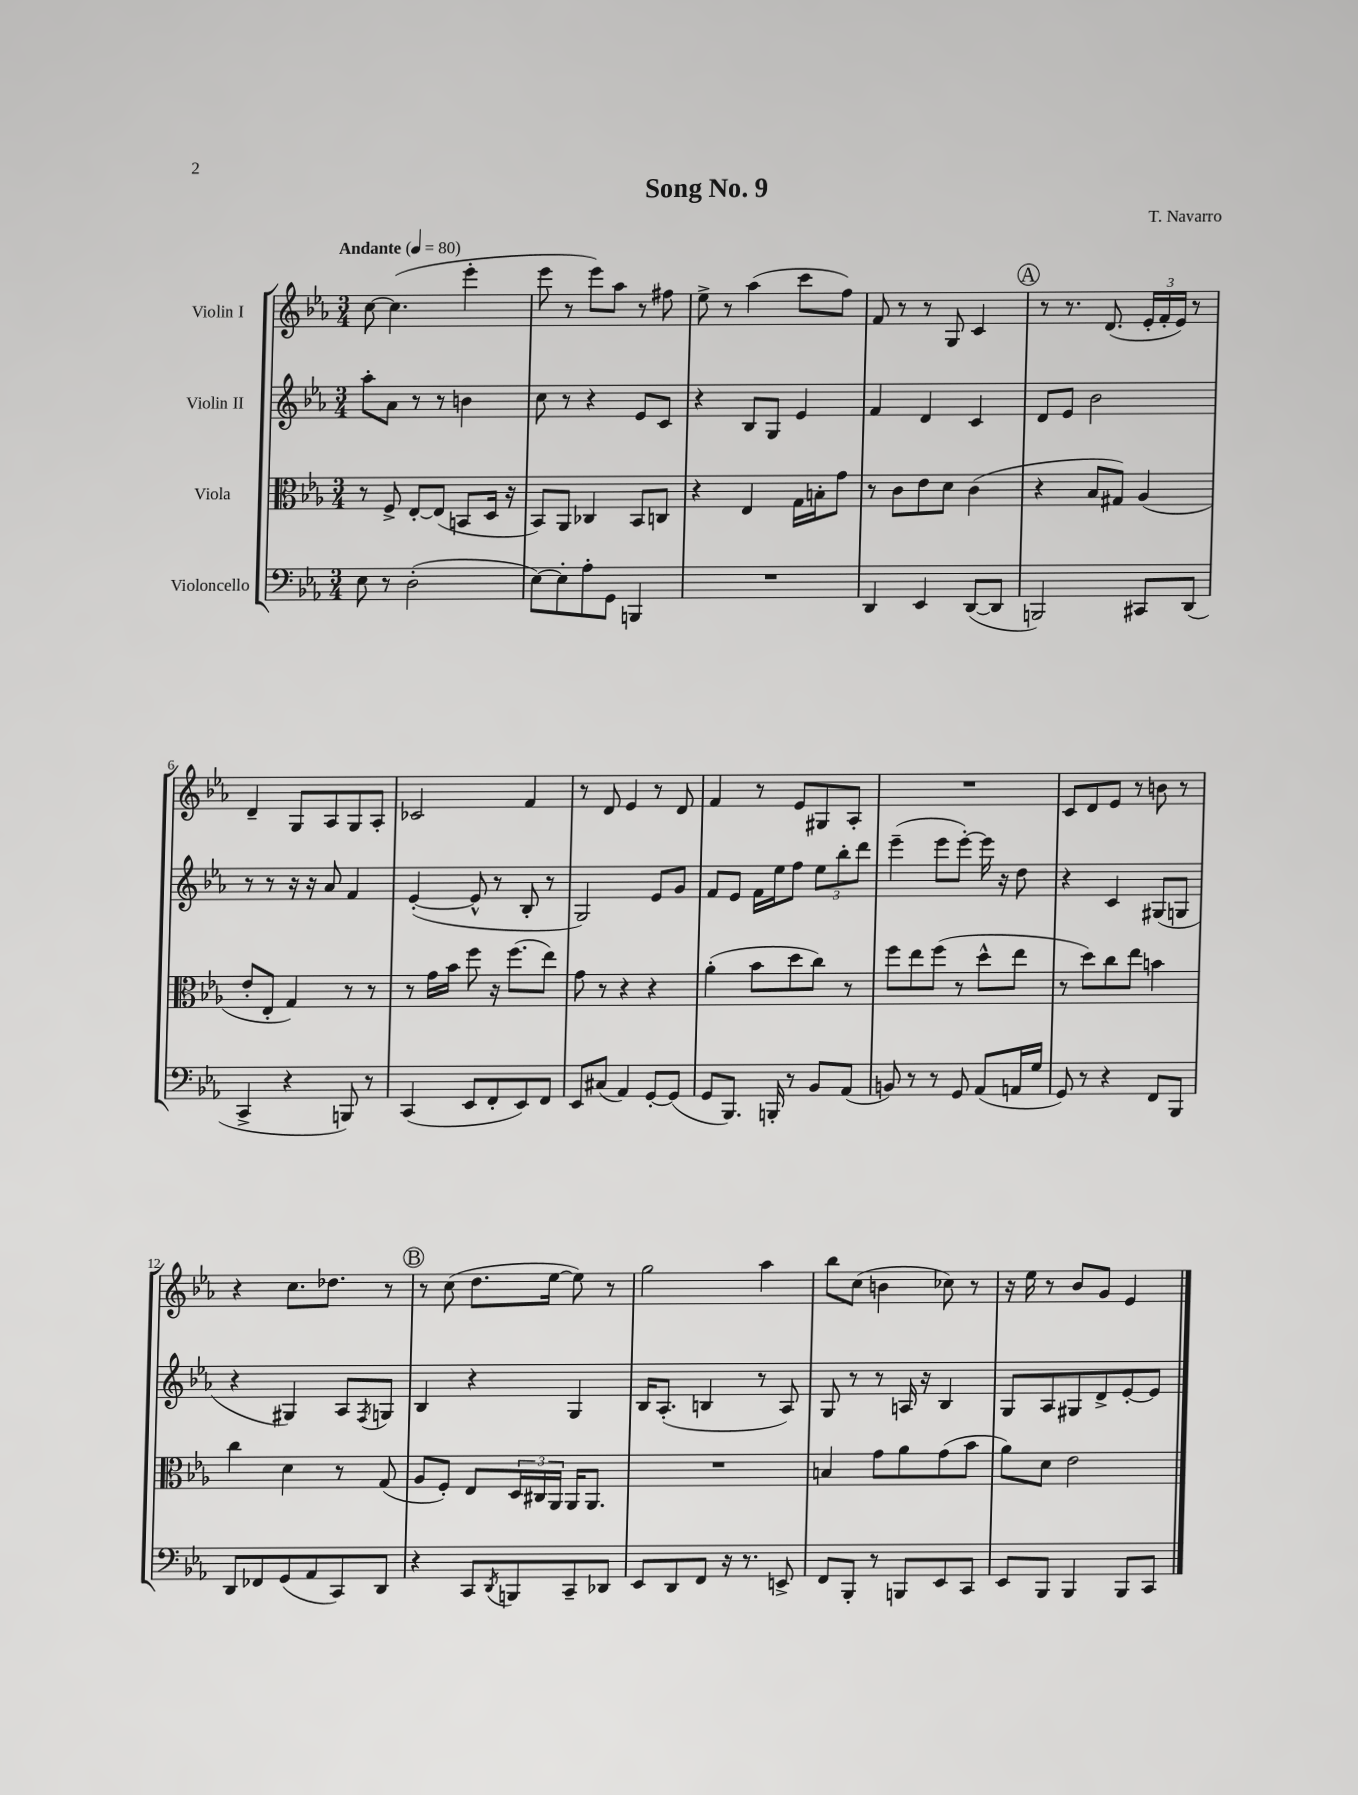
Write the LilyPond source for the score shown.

\header { title = "Song No. 9" composer = "T. Navarro" }
<<
\new StaffGroup <<
\new Staff = "s0" \with { instrumentName = "Violin I" } {
    \clef treble \key ees \major \numericTimeSignature \time 3/4 \tempo "Andante" 4 = 80
    c''8~ c''4.( ees'''4-. |
    ees'''8 r8 ees'''8) aes''8 r8 fis''8 |
    ees''8-> r8 aes''4( c'''8 f''8) |
    f'8 r8 r8 g8 c'4 |
    \mark \markup { \circle "A" } r8 r8. d'8.( \tuplet 3/2 { ees'16-. f'16-. ees'16) } r8 |
    d'4-- g8 aes8 g8 aes8-. |
    ces'2 f'4 |
    r8 d'8 ees'4 r8 d'8 |
    f'4 r8 ees'8 gis8 aes8-. |
    R2. |
    c'8 d'8 ees'8 r8 b'8 r8 |
    r4 c''8. des''8. r8 |
    \mark \markup { \circle "B" } r8 c''8( d''8. ees''16~ ees''8) r8 |
    g''2 aes''4 |
    bes''8 c''8( b'4 ces''8) r8 |
    r16 ees''16 r8 bes'8 g'8 ees'4 \bar "|." |
}
\new Staff = "s1" \with { instrumentName = "Violin II" } {
    \clef treble \key ees \major \numericTimeSignature \time 3/4
    aes''8-. aes'8 r8 r8 b'4 |
    c''8 r8 r4 ees'8 c'8 |
    r4 bes8 g8 ees'4 |
    f'4 d'4 c'4 |
    \mark \markup { \circle "A" } d'8 ees'8 bes'2 |
    r8 r8 r16 r16 aes'8 f'4 |
    ees'4~-.( ees'8-^ r8 bes8-. r8 |
    g2) ees'8 g'8 |
    f'8 ees'8 f'16 ees''16 f''8 \tuplet 3/2 { ees''8 bes''8-. d'''8 } |
    ees'''4--( ees'''8 ees'''8~-.) ees'''16 r16 d''8 |
    r4 c'4 gis8( g8 |
    r4 gis4) aes8 \acciaccatura { f8 } g8 |
    \mark \markup { \circle "B" } bes4 r4 g4 |
    bes16 aes8.-.( b4 r8 aes8) |
    g8 r8 r8 a16 r16 bes4 |
    g8 aes8 gis8 d'8-> ees'8~-. ees'8 \bar "|." |
}
\new Staff = "s2" \with { instrumentName = "Viola" } {
    \clef alto \key ees \major \numericTimeSignature \time 3/4
    r8 f8-> ees8~-. ees8( b,8 d16 r16 |
    bes,8) aes,8 ces4 bes,8 c8 |
    r4 ees4 g16 b16-. g'8 |
    r8 c'8 ees'8 d'8 c'4( |
    \mark \markup { \circle "A" } r4 bes8 gis8) aes4( |
    ees'8-. ees8-. g4) r8 r8 |
    r8 g'16 bes'16 f''8 r16 f''8.( ees''8) |
    g'8 r8 r4 r4 |
    aes'4-.( bes'8 d''8 c''8) r8 |
    f''8 ees''8 f''8( r8 d''8-^ ees''8 |
    r8 d''8) c''8 ees''8 b'4 |
    c''4 d'4 r8 g8( |
    \mark \markup { \circle "B" } aes8 f8-.) ees8 \tuplet 3/2 { d16 cis16 aes,16 } aes,16 aes,8. |
    R2. |
    b4 g'8 aes'8 g'8( bes'8 |
    aes'8) d'8 ees'2 \bar "|." |
}
\new Staff = "s3" \with { instrumentName = "Violoncello" } {
    \clef bass \key ees \major \numericTimeSignature \time 3/4
    ees8 r8 d2-.( |
    ees8~) ees8-. aes8-. g,8 b,,4 |
    R2. |
    d,4 ees,4 d,8~( d,8 |
    \mark \markup { \circle "A" } b,,2) cis,8 d,8( |
    c,4-> r4 b,,8) r8 |
    c,4( ees,8 f,8-. ees,8) f,8 |
    ees,8 cis8( aes,4) g,8~-. g,8( |
    g,8 bes,,8.) b,,16-. r8 bes,8 aes,8( |
    b,8) r8 r8 g,8 aes,8( a,16 g16 |
    g,8) r8 r4 f,8 bes,,8 |
    d,8 fes,8 g,8( aes,8 c,8) d,8 |
    \mark \markup { \circle "B" } r4 c,8 \acciaccatura { d,8 } b,,8 c,8-- des,8 |
    ees,8 d,8 f,8 r16 r8. e,8-> |
    f,8 bes,,8-. r8 b,,8 ees,8 c,8 |
    ees,8 bes,,8 bes,,4 bes,,8 c,8 \bar "|." |
}
>>
>>
